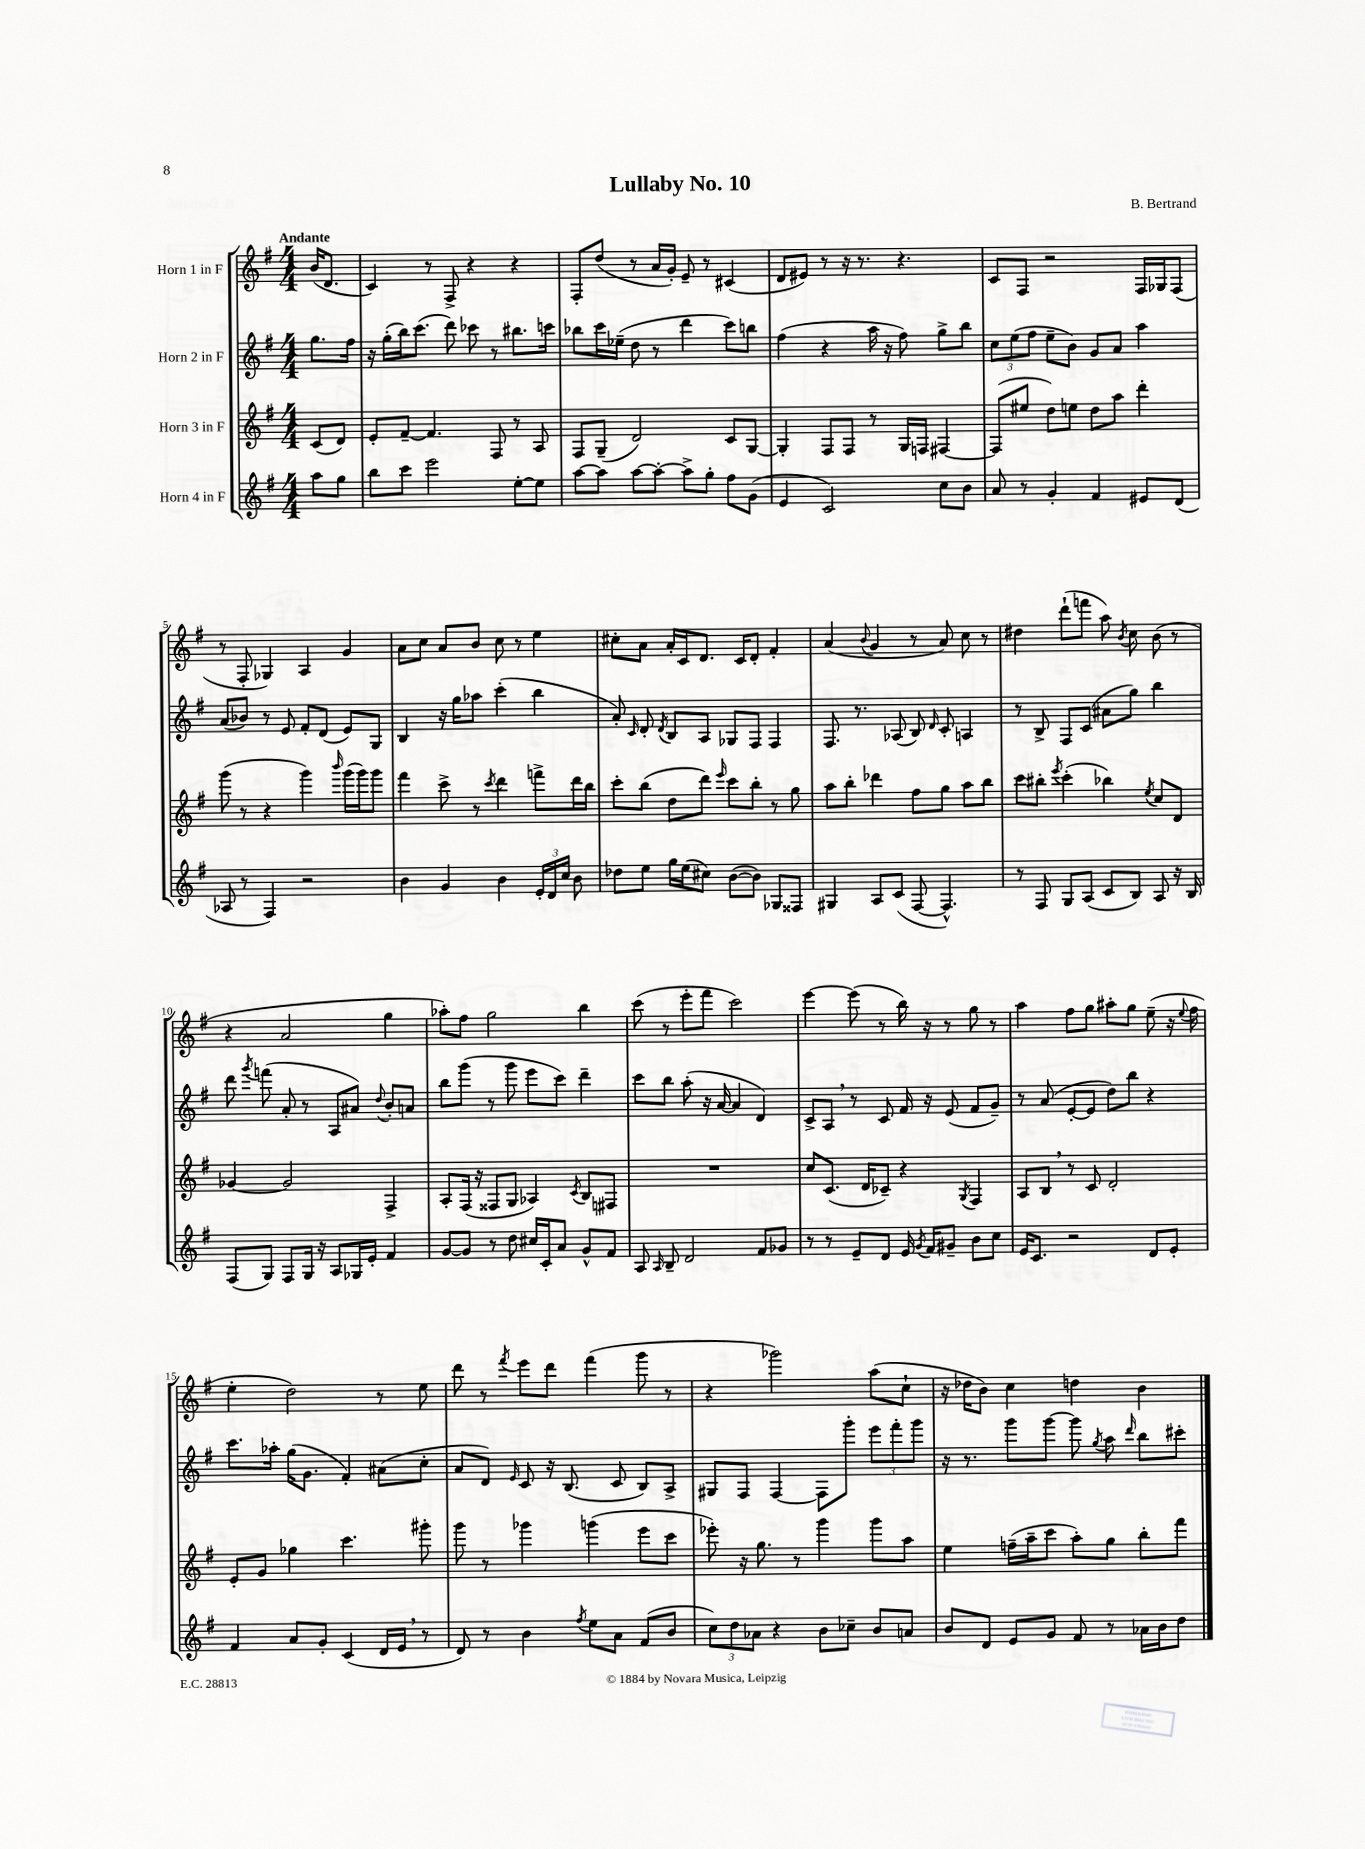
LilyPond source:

\header { title = "Lullaby No. 10" composer = "B. Bertrand" }
<<
\new StaffGroup <<
\new Staff = "s0" \with { instrumentName = "Horn 1 in F" } {
    \clef treble \key g \major \numericTimeSignature \time 4/4 \partial 4 \tempo "Andante"
    \autoBeamOff b'16[( d'8.] |
    c'4) r8 fis8-> r4 r4 |
    fis8[-. d''8]( r8 a'16[ g'16]-.) e'8-- r8 cis'4( |
    d'8[ eis'8]) r8 r16 r8. r4. |
    c'8[ fis8] r2 fis16[ ges16 fis8]( |
    r8 fis8-. ges4) a4 g'4 |
    a'8[ c''8] a'8[ b'8] c''8 r8 e''4 |
    cis''8[-. a'8] a'16[-. c'16 d'8.] c'16[ d'8]-. fis'4-. |
    a'4( \appoggiatura { b'8 } g'4 r8 a'8) c''8 r8 |
    dis''4 d'''8[-!( f'''8] a''8) \acciaccatura { b'8 } c''8 b'8( r8 |
    r4 a'2 g''4 |
    aes''8[-.) fis''8] g''2 b''4 |
    c'''8( r8 e'''8[-. fis'''8] c'''2) |
    e'''4~ e'''8( r8 b''16) r16 r8 g''8 r8 |
    a''4 fis''8[ g''8] ais''8[-. g''8] e''8--( r16 \appoggiatura { e''8 } fis''16 |
    e''4-. d''2) r8 e''8 |
    d'''8 r8 \acciaccatura { fis'''8 } e'''8[ d'''8] fis'''4( g'''8 r8 |
    r4 ges'''2) a''8[( c''8]-! |
    r16 des''16[ b'8]) c''4 d''4 b'4 \bar "|." |
}
\new Staff = "s1" \with { instrumentName = "Horn 2 in F" } {
    \clef treble \key g \major \numericTimeSignature \time 4/4 \partial 4
    \autoBeamOff g''8.[ fis''16] |
    r16 g''16[-.( b''16) c'''8.]( d'''8) ces'''8 r8 bis''8.[ c'''16] |
    bes''8[ c'''16 ees''16]--( d''8 r8 d'''4 c'''8[) b''8] |
    fis''4( r4 a''16 r16 fis''8) g''8[-> b''8] |
    \tuplet 3/2 { c''8[ e''8( fis''8] } e''8[-- b'8]) g'8[ a'8] a''4 |
    a'8[( bes'8]) r8 e'8 fis'8[-. d'8]( e'8[) g8] |
    b4 r16 g''16[ aes''8] c'''4-.( b''4 |
    a'8-.) \grace { c'16 } d'8-. \acciaccatura { d'8 } b8[ a8] ges8[ fis8] fis4 |
    fis8. r8. aes8( b8) \grace { d'16 } c'8-. a4 |
    r8 b8-> fis8[ c'8]( ais'8[ g''8]) b''4 |
    d'''8 \acciaccatura { g'''8 } f'''8( a'8-. r8 a8[ ais'8]) \appoggiatura { d''8 } b'8[-. a'8] |
    b''8[ g'''8]( r8 g'''8 e'''8[ c'''8]) d'''4-- |
    c'''8[ b''8] a''8-.( r16 a'16~ a'4 d'4) |
    c'8[-> a8] \breathe r8 c'8 fis'16 r16 e'8( fis'8[ g'8]--) |
    r8 a'8( e'8[~-. e'8] d''8[) b''8] r4 |
    c'''8.[ aes''16]-. g''16[( g'8.] fis'4-.) ais'8[( c''8]-. |
    a'8[ d'8]) \grace { e'16 } c'8 r16 b8.( c'8 b8[) a8]-> |
    gis8[ fis8] fis4~ fis8[ g'''8]-. \tuplet 3/2 { e'''8[ fis'''8-. g'''8] } |
    r16 r8. g'''8[ g'''8]~ g'''8 \acciaccatura { g''8 } a''8 \grace { d'''16 } b''8[ cis'''8]-. \bar "|." |
}
\new Staff = "s2" \with { instrumentName = "Horn 3 in F" } {
    \clef treble \key g \major \numericTimeSignature \time 4/4 \partial 4
    \autoBeamOff c'8[( d'8]) |
    e'8[-. fis'8]~-- fis'4. fis8 r8 a8 |
    fis8[ g8]--( d'2) c'8[ g8]~ |
    g4-. fis8[ fis8] r8 g16[ f16] fis4~ |
    fis8[( eis''8] d''8[) e''8] d''8[ a''8] d'''4-. |
    g'''8( r8 r4 g'''4) \grace { b'''16 } g'''16[( g'''16) g'''8] |
    fis'''4 c'''8-> r8 \acciaccatura { c'''8 } d'''4 f'''8[-> d'''16 b''16] |
    c'''8[-. b''8]( d''8[ d'''8]) \grace { e'''16 } c'''8[ b''8]-. r8 g''8 |
    a''8[ b''8]-. des'''4 fis''8[ g''8] a''8[ b''8] |
    c'''8[ bis''8]-. \acciaccatura { e'''8 } c'''4-.( bes''4) \acciaccatura { e''8 } c''8[ d'8] |
    ges'4~ ges'2 fis4-> |
    a8[-. fis16]( r16 fisis8[ g8] aes4) \acciaccatura { c'8 } b8[ fis8] |
    R1 |
    c''8[ c'8.]( d'16[ ces'8]--) r4 \acciaccatura { g8 } fis4 |
    a8[ b8] \breathe r8 c'8 d'2-. |
    e'8[-. g'8] ges''4 c'''4. gis'''8-. |
    g'''8 r8 ges'''4 g'''4( e'''8[ c'''8] |
    ees'''8-.) r16 g''8. r8 g'''4 g'''8[ a''8] |
    e''4 f''16[--( a''16-- c'''8] a''8[-.) g''8] b''8[-. fis'''8] \bar "|." |
}
\new Staff = "s3" \with { instrumentName = "Horn 4 in F" } {
    \clef treble \key g \major \numericTimeSignature \time 4/4 \partial 4
    \autoBeamOff a''8[ g''8] |
    b''8[ c'''8] e'''2 e''8[~-. e''8] |
    a''8[~ a''8] a''8[~ a''8]~-. a''8[-> g''8]-. fis''8[ g'8]( |
    e'4 c'2) c''8[ b'8] |
    a'8 r8 g'4-. fis'4 eis'8[ d'8]( |
    aes8 r8 fis4) r2 |
    b'4 g'4 b'4 \tuplet 3/2 { e'16[-. d'16 c''16] } b'8 |
    des''8[ e''8] g''16[ e''16( cis''8]) b'8[~( b'8]) ges8[ fisis8] |
    gis4 a8[ c'8]( fis8~ fis4.-^) |
    r8 fis8 g8[ a8]( c'8[ b8]) a8 r16 b16 |
    fis8[( g8]) fis8[ g16] r16 a8[ ges16 e'16]-. fis'4 |
    g'8[~ g'8] r8 d''8 cis''16[ c'16-. a'8] g'8[-^ fis'8] |
    a8 \grace { a16 } b8-- d'2 fis'8[ ges'8] |
    r8 r8 e'8[-- d'8] e'16 \acciaccatura { g'8 } fis'16[ gis'8]-- b'8[ c''8] |
    e'16[ c'8.] r2 d'8[ e'8]-. |
    fis'4 a'8[ g'8]-. c'4( d'16[ e'16] \breathe r8 |
    d'8) r8 b'4 \acciaccatura { fis''8 } e''8[ a'8] fis'8[( b'8] |
    \tuplet 3/2 { c''8[) d''8 aes'8] } r4 b'8[ ces''8]-- b'8[ a'8] |
    b'8[ d'8] e'8[ g'8] fis'8 r8 aes'16[ b'16 d''8] \bar "|." |
}
>>
>>
